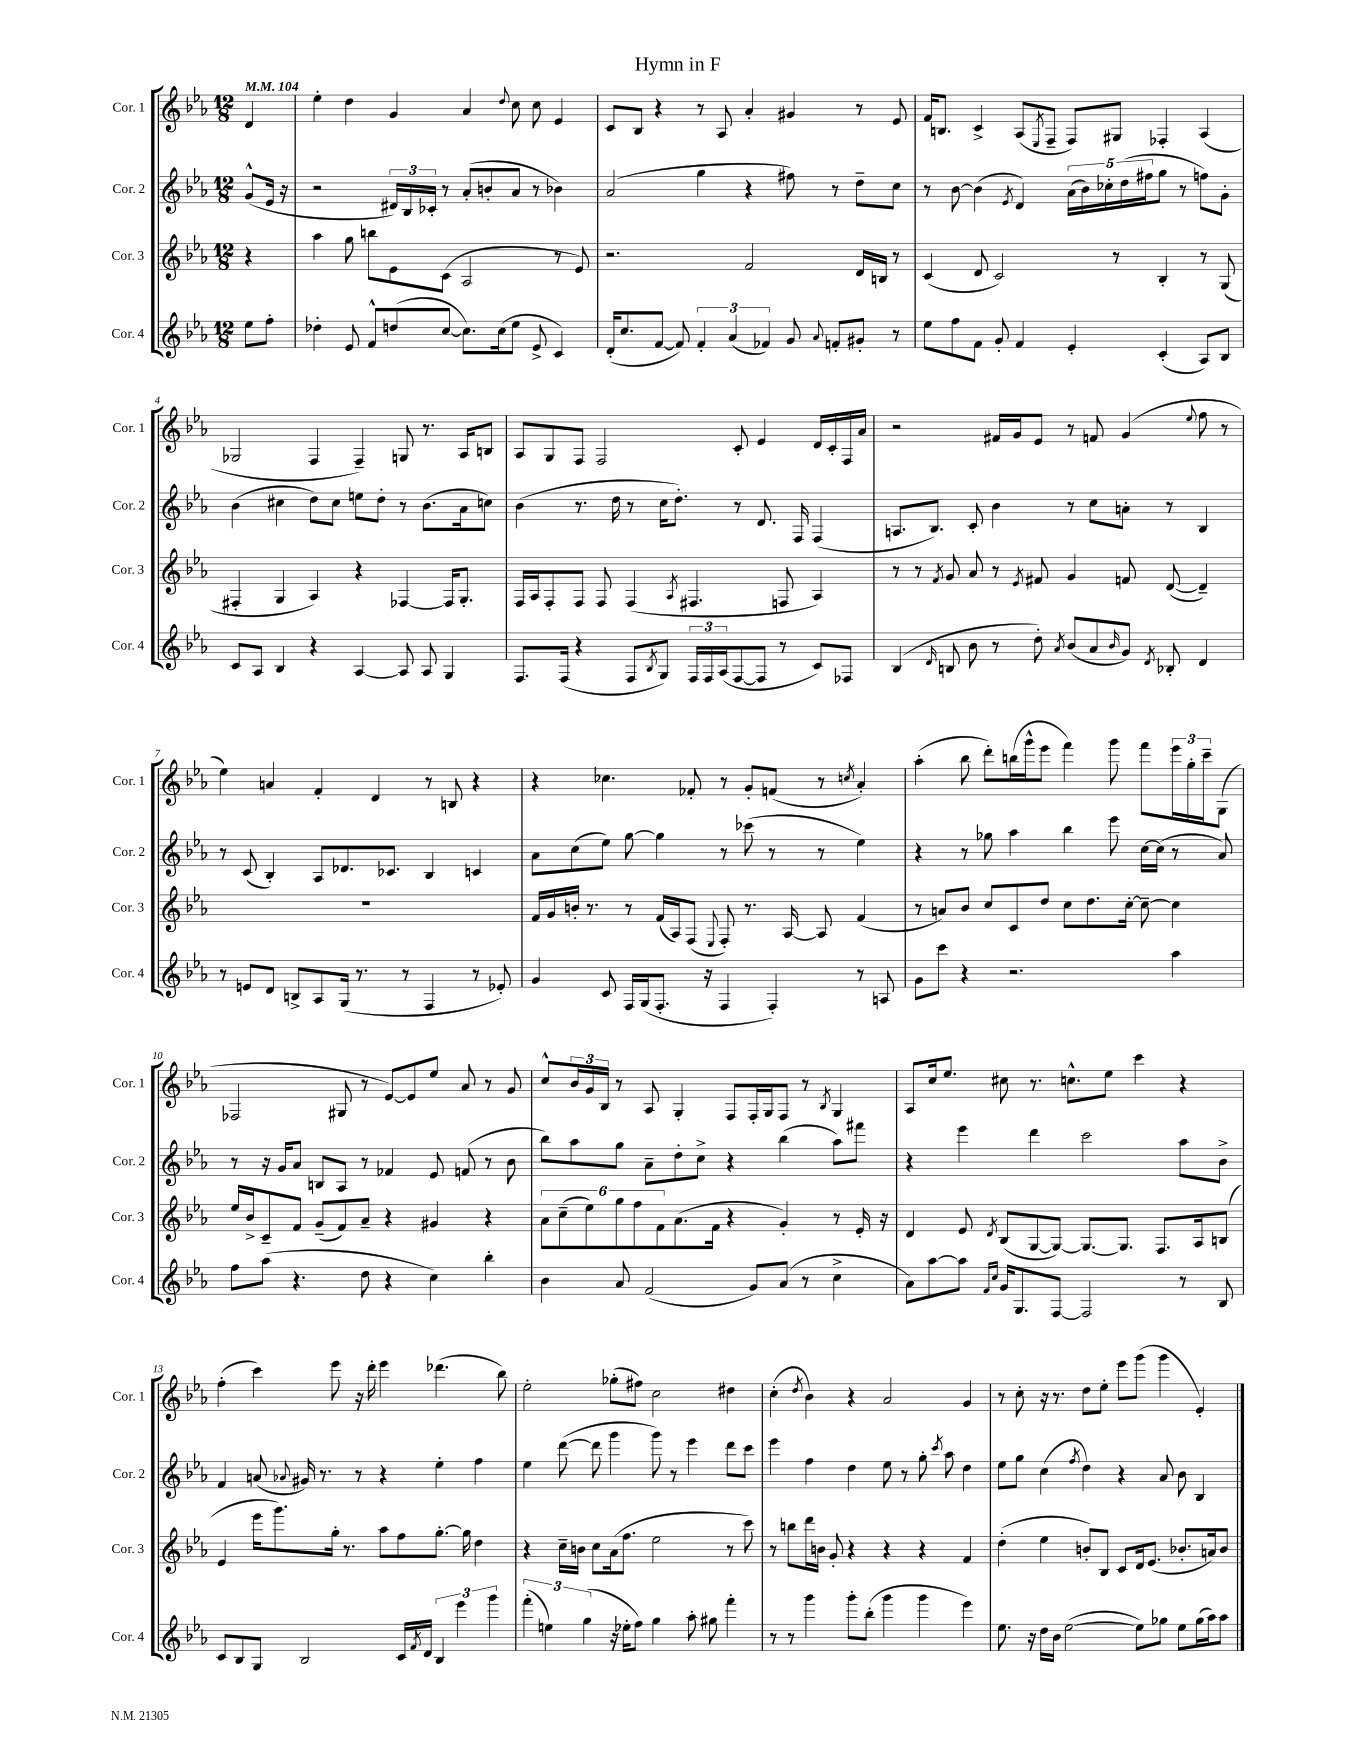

**kern	**kern	**kern	**kern
*staff4	*staff3	*staff2	*staff1
*clefG2	*clefG2	*clefG2	*clefG2
*k[b-e-a-]	*k[b-e-a-]	*k[b-e-a-]	*k[b-e-a-]
*M12/8	*M12/8	*M12/8	*M12/8
*MM104	*MM104	*MM104	*MM104
8ee-	4r	(8g^^	4d
8ff'	.	16e-	.
.	.	16r	.
=	=	=	=
4dd-'	4aa-	2r	4ee-'
8e-	8gg	.	4dd
8f^^	8bb	.	.
(8dd	8e-	24d#)	4g
.	.	24B-	.
.	.	24c-'	.
[8cc	(8c	8r	.
8.cc])	2A-	(8a-'	4a-
.	.	8b'	.
(16cc	.	.	.
.	.	.	8qqdd
8ee-	.	8a-	8cc
8e-^	.	8r	8cc
4c)	8r	4b-)	4e-
.	8e-)	.	.
=	=	=	=
(16d'	2.r	(2a-	8c
8.cc	.	.	.
.	.	.	8B-
[8f	.	.	4r
8f])	.	.	.
6f'	.	4gg	8r
.	.	.	8A-
(6a-	.	.	.
.	2f	4r	4a-'
6f-)	.	.	.
8g	.	8ff#)	4g#
8qqa-	.	.	.
8f'	.	8r	.
8g#'	16d	8dd~	8r
.	16B	.	.
8r	8r	8cc	8e-
=	=	=	=
8ee-	(4c	8r	16f
.	.	.	8.B
8ff	.	[8b-	.
8f	8d	(4b-]	4c^
8g'	2c)	.	.
.	.	8qe-	.
4f	.	4d)	(8A-
.	.	.	8qE-
.	.	.	8F~
4e-'	.	(20a-	8F)
.	.	20b-)	.
.	.	20cc-'	.
.	8r	.	8G#
.	.	(20dd	.
.	.	20ff#	.
(4c'	4B-'	8gg	4F-'
.	.	8r	.
8A-)	8r	8ff)	(4A-
8B-	(8G	8g'	.
=	=	=	=
8c	4F#'	(4b-	2G-
8A-	.	.	.
4B-	4G	4cc#	.
4r	4A-)	8dd)	4F
.	.	8cc#	.
[4A-	4r	8ee	4F~)
.	.	8dd'	.
8A-]	[4F-	8r	8G
8A-	.	(8.b-	8.r
4G	16F-]	.	.
.	8.G'	16a-	16A-
.	.	8cc)	8B
=	=	=	=
8.F	16F	(4b-	8A-
.	16A-	.	.
.	8F'	.	8G
(16F	.	.	.
4r	8F	8.r	8F
.	8F	.	2F
.	.	16dd	.
8F	(4F	8r	.
8qB-	.	.	.
8G)	.	16cc	.
.	.	8.dd')	.
.	8qA-	.	.
24F	4.F#	.	.
24F	.	.	.
(24A-	.	.	.
[8F	.	8r	8c'
8F]	.	8.d	4e-
8r	8F	.	.
.	.	16F	.
8c)	4A-)	(4F	16d
.	.	.	16c'
8F-	.	.	16F
.	.	.	16a-
=	=	=	=
(4B-	8r	8.A	2r
.	8r	.	.
.	.	8.B-)	.
16qqd	8qf	.	.
8B	8g	.	.
8b-	8a-	8c'	.
8r	8r	4b-	16f#
.	.	.	16g
.	8qe-	.	.
8dd')	8f#	.	8e-
8qa-	.	.	.
(8b-	4g	8r	8r
8a-	.	8cc	8f
16qqb-	.	.	.
8g)	8f	8a'	(4g
8qd	.	.	.
8B-'	([8d	8r	.
.	.	.	8qqee-
4d	4d~])	4B-	8ff
.	.	.	8r
=	=	=	=
8r	1.r	8r	4ee-)
8e	.	(8c	.
8d	.	4B-')	4a
8B^	.	.	.
8A-	.	8A-	4f'
(16G	.	8.d-	.
8.r	.	.	.
.	.	.	4d
.	.	8.c-	.
8r	.	.	.
4F	.	4B-	8r
.	.	.	8B
8r	.	4c	4r
8e-')	.	.	.
=	=	=	=
4g	16f	8a-	4r
.	16g	.	.
.	16b'	(8cc	.
.	8.r	.	.
8c	.	8ee-)	4.cc-
16F	8r	[8gg	.
(16G	.	.	.
8.F'	(16f	4gg]	.
.	16A-)	.	.
.	(8F	.	8f-'
16r	.	.	.
.	8qqE-	.	.
4F	8F')	8r	8r
.	8.r	(8ccc-	8g'
4F')	.	8r	(8f
.	[16A-	.	.
.	8A-]	8r	8r
.	.	.	8qcc
8r	(4f	4ee-)	4a-')
8A	.	.	.
=	=	=	=
8g	8r	4r	(4aa-'
8ccc	8a)	.	.
4r	8b-	8r	8bb-
.	8cc	8gg-	8ddd')
2.r	8c	4aa-	(16bb
.	.	.	16ggg^^
.	8dd	.	8eee-
.	8cc	4bb-	4fff)
.	8.dd	.	.
.	.	8eee-	8ggg
.	[16cc'	.	.
.	8cc~_	[16cc	8fff
.	.	(16cc]	.
4aa-	4cc]	8r	24eee-
.	.	.	24gg'
.	.	.	24ccc~
.	.	8a-)	(8G
=	=	=	=
8ff	16ee-	8r	2F-
.	16b-^	.	.
(8aa-	8c~	16r	.
.	.	16g	.
4.r	8f	8a-	.
.	(8g~	8B	.
.	8f)	8A-	8G#
8dd	8a-~	8r	8r
4r	4r	4f-	[8e-)
.	.	.	8e-]
4cc)	4g#	8e-	8ee-
.	.	(8f	8a-
4bb-'	4r	8r	8r
.	.	8b-	8g
=	=	=	=
4b-	12a-	8bb-)	8cc^^
.	(12cc~	.	.
.	.	8aa-	24b-
.	12ee-)	.	24g
.	.	.	24B-
8a-	12gg	8gg	8r
.	12ff	.	.
(2f	.	8a-~	8A-
.	12f	.	.
.	(8.a-	8dd'	4G'
.	.	8cc^	.
.	16f	.	.
.	4r	4r	8F
8g)	.	.	16F'
.	.	.	16G
(8a-	4g')	(4bb-	8F
8r	.	.	8r
.	.	.	8qB-
4cc^	8r	8aa-)	4G
.	16e-'	8fff#	.
.	16r	.	.
=	=	=	=
8a-)	4d	4r	8A-
[8aa-	.	.	16cc
.	.	.	8.ee-
8aa-]	8e-	4eee-	.
16qqf	.	.	.
16qqcc	8qd	.	.
16g	(8B-	.	8cc#
8.G	.	.	.
.	[8G	4ddd	8.r
[8F	8G_)	.	.
.	.	.	8.cc^^
2F]	8.G_	2ccc	.
.	.	.	8ee-
.	8.G]	.	.
.	.	.	4ccc
.	8.F	.	.
8r	.	8aa-	4r
.	16A-	.	.
8B-	(8B	8b-^	.
=	=	=	=
8c	4e-	4f	(4ff'
8B-	.	.	.
8G	16eee-	(8a	4ccc)
.	8.ggg)	.	.
.	.	8qqa-	.
2B-	.	16g#)	.
.	.	8.r	.
.	16gg'	.	8eee-
.	8.r	.	.
.	.	8r	16r
.	.	.	16ddd'
.	8aa-	4r	4eee-
16c	8ff	.	.
8qf	.	.	.
16d	.	.	.
6B-	[8.gg'	4ee-'	(4.ddd-
6eee-	.	.	.
.	16gg]	.	.
.	4dd	4ff	.
6ggg	.	.	.
.	.	.	8bb-)
=	=	=	=
(6fff'	4r	4ee-	2ee-'
6ee)	.	.	.
.	16cc~	([8ddd	.
.	16b	.	.
(6gg	.	.	.
.	8cc	8ddd]	.
16r	(16a-	4ggg	(8gg-'
16ee-'	8.ff	.	.
8ff)	.	.	8ff#)
4gg	2ee-	8ggg)	2cc
.	.	8r	.
8aa-'	.	4eee-	.
8gg#	.	.	.
4fff'	8r	8ddd	4dd#
.	8ccc)	8ccc	.
=	=	=	=
8r	8r	4eee-	(4cc'
8r	8bb	.	.
.	.	.	8qdd
4ggg	16ddd	4ff	4b-)
.	16b	.	.
.	8g'	.	.
8ggg'	4r	4dd	4r
(8bb-'	.	.	.
4ggg	4r	8ee-	2a-
.	.	8r	.
4ggg	4r	8gg'	.
.	.	8qccc	.
.	.	8aa-	.
4eee-)	4f	4dd	4g
=	=	=	=
8.ee-	(4dd'	8ee-	8r
.	.	8gg	8cc'
16r	.	.	.
16dd	4ee-	(4cc	16r
16b-	.	.	8.r
([2ee-	.	.	.
.	.	8qff	.
.	8b')	4dd)	8dd
.	8B-	.	8ee-'
.	8c	4r	8eee-
8ee-])	16d	.	(8ggg
.	(8.e-	.	.
8gg-	.	8a-	4ggg
8ee-	8.b-'	8b-	.
(16gg-	.	4B-	4e-')
16aa-)	16a)	.	.
8aa-	8b-	.	.
==	==	==	==
*-	*-	*-	*-
